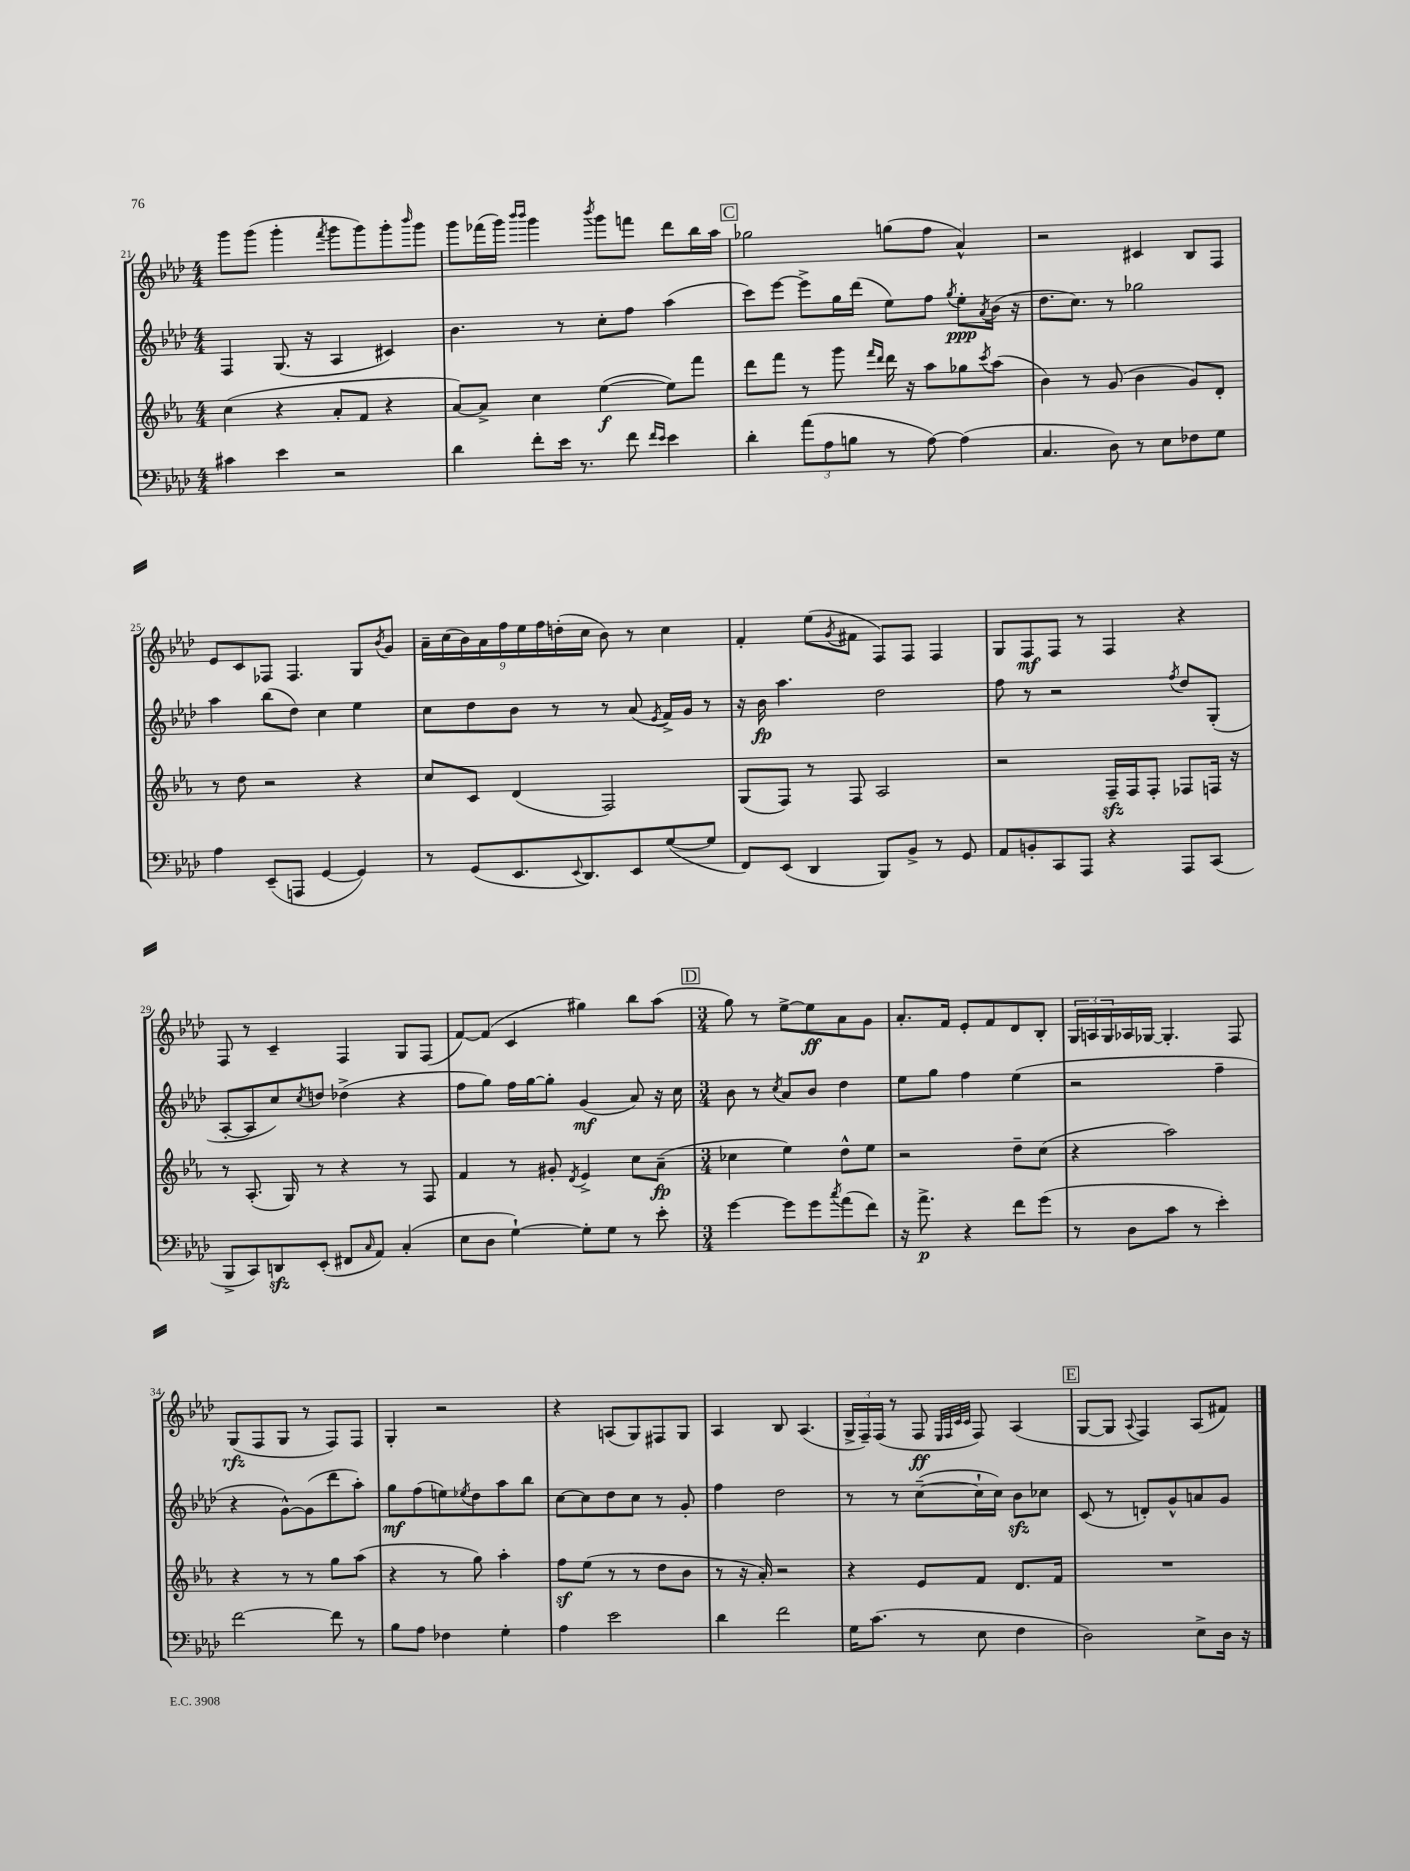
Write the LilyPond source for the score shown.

<<
\new StaffGroup <<
\new Staff = "s0" {
    \clef treble \key aes \major \numericTimeSignature \time 4/4
    g'''8 g'''8( g'''4-. \acciaccatura { f'''8 } g'''8 g'''8) g'''8-. \grace { bes'''16 } g'''8 |
    g'''8 fes'''16( g'''16) \grace { bes'''16 bes'''16 } g'''4 \acciaccatura { bes'''8 } g'''8 f'''8 des'''8 bes''16 aes''16 |
    \mark \markup { \box "C" } ges''2 g''8( f''8 aes'4-^) |
    r2 cis'4 bes8 f8 |
    ees'8 c'8 fes8 fes4. g8 \acciaccatura { bes'8 } g'8 |
    \tuplet 9/8 { aes'16-- c''16( bes'16) aes'16 f''16 ees''16 f''16 d''16-.( c''16 } bes'8) r8 c''4 |
    f'4-. ees''8( \acciaccatura { g'8 } fis'8 f8) f8 f4 |
    g8 f8\mf f8 r8 f4 r4 |
    f8 r8 c'4-- f4 g8 f8( |
    f'8~) f'8( c'4 gis''4) bes''8 aes''8( |
    \mark \markup { \box "D" } \numericTimeSignature \time 3/4 g''8) r8 ees''8~-> ees''8\ff aes'8 g'8 |
    aes'8.-. f'16 ees'8-. f'8 des'8 bes8-. |
    \tuplet 3/2 { g16 a16 g16 } aes16 ges16~ ges4.-. f8 |
    g8\rfz( f8 g8 r8 f8) f8 |
    g4-. r2 |
    r4 a8( g8) fis8 g8 |
    aes4 bes8 aes4.( |
    \tuplet 3/2 { g16-> f16--) f16( } r8 f8\ff \grace { ees32 f32 c'32 c'32 } f8) aes4( |
    \mark \markup { \box "E" } g8~ g8 \appoggiatura { aes8 } f4) aes8( fis'8) \bar "|." |
}
\new Staff = "s1" {
    \clef treble \key aes \major \numericTimeSignature \time 4/4
    f4 g8.( r16 aes4 cis'4) |
    bes'4. r8 c''8-. f''8 aes''4( |
    \mark \markup { \box "C" } c'''8) ees'''8~ ees'''8-> g''16 des'''16( ees''8) f''8 \acciaccatura { g''8 } ees''8-.\ppp \acciaccatura { aes'8 } bes'16( r16 |
    des''8. c''8.) r8 ges''2 |
    aes''4 bes''8( des''8) c''4 ees''4 |
    c''8 des''8 bes'8 r8 r8 aes'8( \acciaccatura { ees'8 } f'16->) g'16 r8 |
    r16 bes'16\fp aes''4. des''2 |
    f''8 r8 r2 \acciaccatura { f''8 } des''8 g8-.( |
    aes8~-. aes8 c''8) \acciaccatura { c''8 } d''8 des''4->( r4 |
    f''8 g''8) f''16 g''16~ g''8-. g'4\mf( aes'8) r16 c''16 |
    \mark \markup { \box "D" } \numericTimeSignature \time 3/4 bes'8 r8 \acciaccatura { c''8 } aes'8 bes'8 des''4 |
    ees''8 g''8 f''4 ees''4( |
    r2 f''4-- |
    r4 g'8~-^) g'8( des'''8 aes''8-.) |
    g''8\mf f''8( e''8) \acciaccatura { ees''8 } des''8 aes''8 bes''8 |
    c''8~ c''8 des''8 c''8 r8 g'8-. |
    f''4 des''2 |
    r8 r8 c''8~--( c''16-! c''16) bes'8\sfz ces''8 |
    \mark \markup { \box "E" } c'8( r8 d'8-.) g'8-^ a'8 g'8 \bar "|." |
}
\new Staff = "s2" {
    \clef treble \key ees \major \numericTimeSignature \time 4/4
    c''4( r4 aes'8-. f'8 r4 |
    aes'8~) aes'8-> c''4 ees''4~\f( ees''8) f'''8 |
    \mark \markup { \box "C" } d'''8 f'''8 r8 g'''8 \grace { f'''16 d'''16 } d'''16 r16 aes''8 ges''8 \acciaccatura { c'''8 } aes''8( |
    bes'4) r8 g'8( bes'4 g'8) d'8-. |
    r8 d''8 r2 r4 |
    c''8 c'8 d'4( f2) |
    g8( f8) r8 f8 aes2 |
    r2 f16--\sfz f16 f8-. fes8 f16 r16 |
    r8 aes8.-.( g16) r8 r4 r8 f8 |
    f'4 r8 gis'8-. \acciaccatura { d'8 } ees'4-> c''8 aes'8--\fp( |
    \mark \markup { \box "D" } \numericTimeSignature \time 3/4 ces''4 ees''4) d''8-^ ees''8 |
    r2 d''8-- c''8( |
    r4 aes''2) |
    r4 r8 r8 g''8 aes''8( |
    r4 r8 g''8) aes''4-. |
    f''8\sf ees''8( r8 r8 d''8 bes'8 |
    r8 r16 aes'16-.) r2 |
    r4 ees'8 f'8 d'8. f'16 |
    \mark \markup { \box "E" } R2. \bar "|." |
}
\new Staff = "s3" {
    \clef bass \key aes \major \numericTimeSignature \time 4/4
    cis'4 ees'4 r2 |
    des'4 f'8-. ees'16 r8. f'8 \grace { f'16 ees'16 } ees'4 |
    \mark \markup { \box "C" } des'4-. \tuplet 3/2 { aes'8( aes8 b8 } r8 aes8~) aes4( |
    c4. des8) r8 ees8 fes8 g8 |
    aes4 ees,8--( a,,8 g,4~ g,4) |
    r8 g,8( ees,8. \appoggiatura { ees,8 } des,8.) ees,8 g8~( g8 |
    f,8) ees,8( des,4 bes,,8) bes,8-> r8 g,8 |
    aes,8 b,8-. c,8 aes,,8 r4 aes,,8 c,8( |
    bes,,8-> c,8) d,8\sfz ees,8-.( fis,8 \grace { c16 } aes,8) c4-.( |
    ees8 des8 g4~-!) g8-. g8 r8 ees'8-. |
    \mark \markup { \box "D" } \numericTimeSignature \time 3/4 g'4~ g'8 g'8 \acciaccatura { c''8 } aes'8( f'8) |
    r16 aes'8.->\p r4 f'8 g'8( |
    r8 des8 c'8 r8 ees'4-.) |
    f'2~ f'8 r8 |
    bes8 aes8 fes4 g4-. |
    aes4 ees'2 |
    des'4 f'2 |
    g16 c'8.( r8 ees8 f4 |
    \mark \markup { \box "E" } des2) ees8-> des16 r16 \bar "|." |
}
>>
>>
\layout { \context { \Score currentBarNumber = #21 } }
